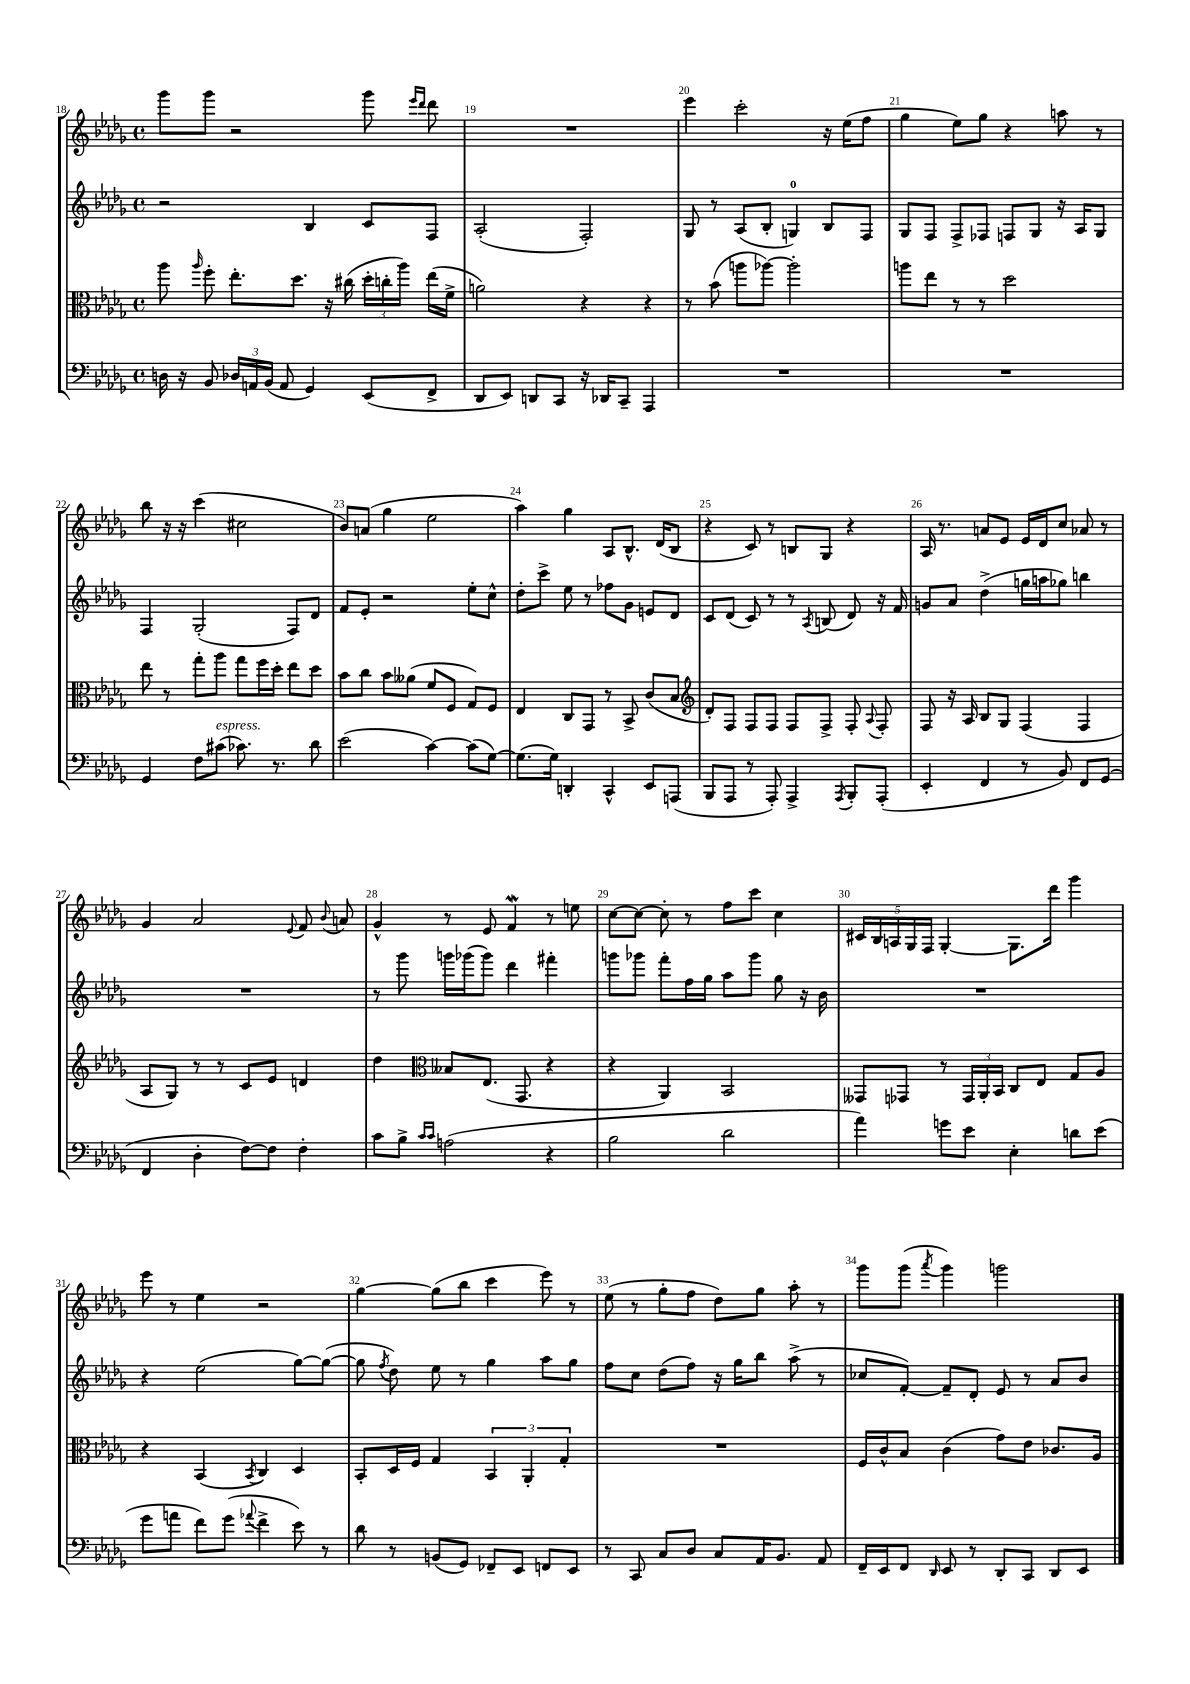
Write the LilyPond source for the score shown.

<<
\new StaffGroup <<
\new Staff = "s0" {
    \clef treble \key des \major \defaultTimeSignature \time 4/4
    \autoBeamOff ges'''8[ ges'''8] r2 ges'''8 \grace { ees'''16[ des'''16] } des'''8 |
    R1 |
    ees'''4 c'''2-. r16 ees''16[( f''8] |
    ges''4 ees''8[) ges''8] r4 a''8 r8 |
    bes''8 r16 r16 c'''4( cis''2 |
    bes'8[) a'8]( ges''4 ees''2 |
    aes''4) ges''4 aes8[ bes8.]-^ des'16[( bes8] |
    r4 c'8) r8 b8[ ges8] r4 |
    aes16 r8. a'8[ ees'8] ees'16[ des'16 c''8] aes'8 r8 |
    ges'4 aes'2 \appoggiatura { ees'8 } f'8 \appoggiatura { bes'8 } a'8 |
    ges'4-^ r8 ees'8 f'4\mordent r8 e''8 |
    c''8[~ c''8]~ c''8-. r8 f''8[ c'''8] c''4 |
    \tuplet 5/4 { cis'16[ bes16 a16 ges16 f16] } ges4~-. ges8.[ des'''16] ges'''4 |
    ees'''8 r8 ees''4 r2 |
    ges''4~ ges''8[( bes''8] c'''4 ees'''8) r8 |
    ees''8( r8 ges''8[-. f''8] des''8[) ges''8] aes''8-. r8 |
    ges'''8[ ges'''8]( \acciaccatura { aes'''8 } ges'''4) g'''2 \bar "|." |
}
\new Staff = "s1" {
    \clef treble \key des \major \defaultTimeSignature \time 4/4
    \autoBeamOff r2 bes4 c'8[ f8] |
    aes2-.( f2-.) |
    ges8 r8 aes8[( bes8]-. g4-0) bes8[ f8] |
    ges8[ f8] f8[-> fes8] f8[ ges8] r16 aes16[ ges8] |
    f4 ges2-.( f8[) des'8] |
    f'8[ ees'8]-. r2 ees''8[-. c''8]-^ |
    des''8[-. c'''8]-> ees''8 r8 fes''8[ ges'8] e'8[ des'8] |
    c'8[ des'8]( c'8) r8 r8 \acciaccatura { aes8 } b8( des'8) r16 f'16 |
    g'8[ aes'8] des''4->( g''16[ a''16 ges''8]) b''4 |
    R1 |
    r8 ges'''8 g'''16[ ges'''16( ges'''8]) des'''4 fis'''4-. |
    g'''8[ ges'''8] f'''8[-. f''16 ges''16] aes''8[ ges'''8] ges''8 r16 bes'16 |
    R1 |
    r4 ees''2( ges''8[~) ges''8]~( |
    ges''8 \acciaccatura { f''8 } des''8) ees''8 r8 ges''4 aes''8[ ges''8] |
    f''8[ c''8] des''8[( f''8]) r16 ges''16[ bes''8] aes''8->( r8 |
    ces''8[ f'8]~-.) f'8[-- des'8]-. ees'8 r8 aes'8[ bes'8] \bar "|." |
}
\new Staff = "s2" {
    \clef alto \key des \major \defaultTimeSignature \time 4/4
    \autoBeamOff aes''8 \grace { aes''16 } f''8-. ees''8.[-. des''8.] r16 cis''16( \tuplet 3/2 { des''16[-. c''16-. aes''16]) } ees''16[( f'16]-> |
    a'2) r4 r4 |
    r8 bes'8( a''8[ aes''8]~) aes''2-. |
    a''8[ ees''8] r8 r8 des''2 |
    ees''8 r8 ges''8[-. aes''8] ges''8[ f''16 des''16]-. ees''8[ des''8] |
    bes'8[ c''8] bes'8[ aeses'8]( f'8[ f8] ges8[) f8] |
    ees4 c8[ ges,8] r8 bes,8-> c'8[( bes8] |
    \clef treble des'8[-.) f8] f8[ f8] f8[ f8]-> f8-. \appoggiatura { aes8 } f8-. |
    f8 r16 aes16 bes8[ ges8] f4( f4 |
    aes8[ ges8]) r8 r8 c'8[ ees'8] d'4 |
    des''4 \clef alto beses8[ ees8.]( ges,8. r4 |
    r4 aes,4) bes,2 |
    geses,8[ ges,8] r8 \tuplet 3/2 { ges,16[ aes,16-. bes,16] } c8[ ees8] ges8[ aes8] |
    r4 bes,4( \acciaccatura { bes,8 } c4) des4 |
    bes,8[-. des16 f16] ges4 \tuplet 3/2 { bes,4 aes,4-. ges4-. } |
    R1 |
    f16[ c'16-^ bes8] c'4( ges'8[) ees'8] ces'8.[ aes16] \bar "|." |
}
\new Staff = "s3" {
    \clef bass \key des \major \defaultTimeSignature \time 4/4
    \autoBeamOff d16 r16 bes,8 \tuplet 3/2 { des16[ a,16 bes,16]( } a,8 ges,4) ees,8[( f,8]-> |
    des,8[ ees,8]) d,8[ c,8] r16 des,16[ c,8]-- aes,,4 |
    R1 |
    R1 |
    ges,4 f8[ cis'8]^\markup { \italic "espress." }( ces'8.) r8. des'8 |
    ees'2( c'4~) c'8[( ges8]~) |
    ges8.[( ges16]) d,4-. c,4-^ ees,8[ a,,8]( |
    bes,,8[ aes,,8] r8 aes,,8-.) aes,,4-> \acciaccatura { aes,,8 } bes,,8[-. aes,,8]-.( |
    ees,4-. f,4 r8 bes,8) f,8[ ges,8]( |
    f,4 des4-. f8[~) f8] f4-. |
    c'8[ bes8]-> \grace { c'16[ c'16] } a2( r4 |
    bes2 des'2 |
    aes'4) g'8[ ees'8] ees4-. d'8[ ees'8]( |
    ges'8[ a'8] f'8[) ges'8]( \appoggiatura { aes'8 } f'4-> ees'8) r8 |
    des'8 r8 b,8[( ges,8]) fes,8[-- ees,8] f,8[ ees,8] |
    r8 c,8 c8[ des8] c8[ aes,16 bes,8.] aes,8 |
    f,16[-- ees,16 f,8] \grace { des,16 } ees,8 r8 des,8[-. c,8] des,8[ ees,8] \bar "|." |
}
>>
>>
\layout { \context { \Score currentBarNumber = #18 \override BarNumber.break-visibility = ##(#f #t #t) barNumberVisibility = #all-bar-numbers-visible } }
